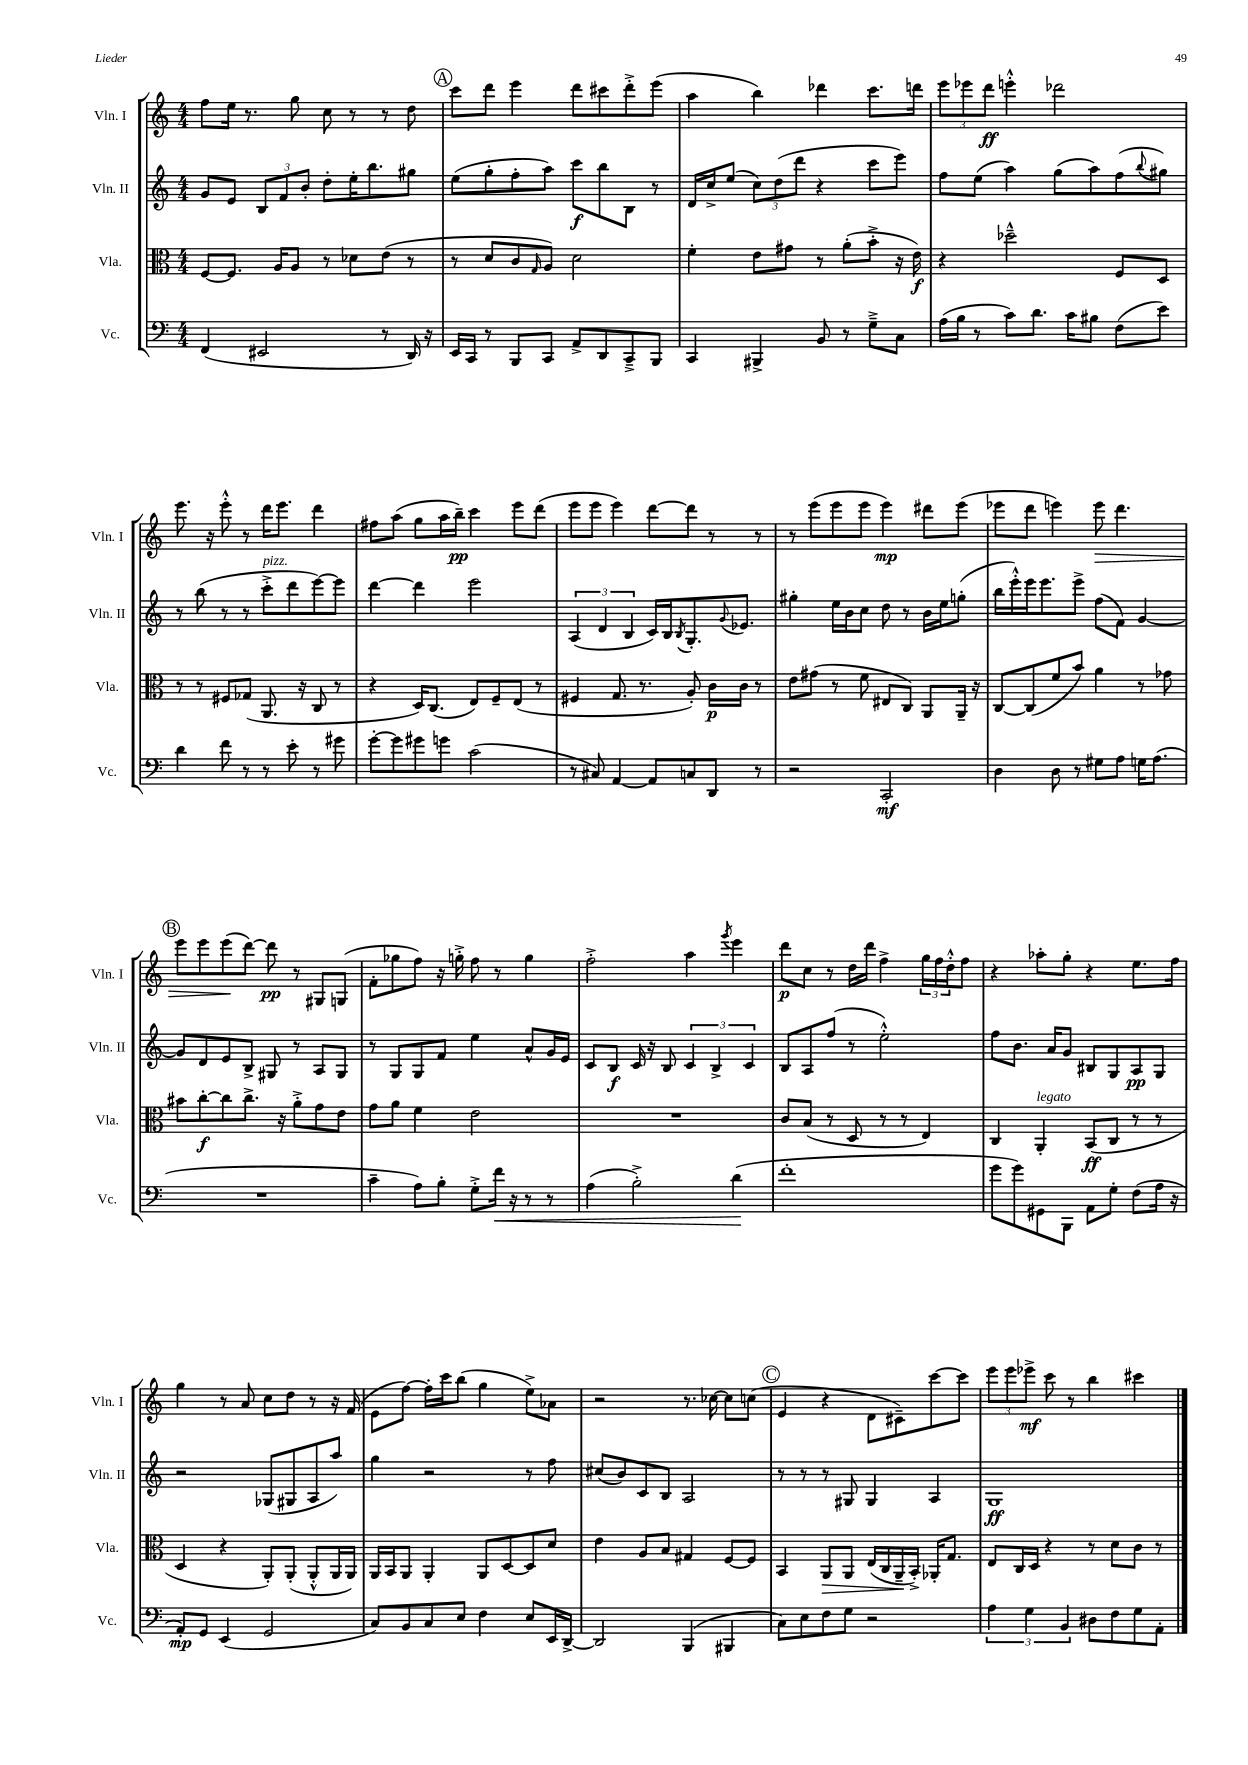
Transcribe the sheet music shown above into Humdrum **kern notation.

**kern	**kern	**kern	**kern
*staff4	*staff3	*staff2	*staff1
*clefF4	*clefC3	*clefG2	*clefG2
*k[]	*k[]	*k[]	*k[]
*M4/4	*M4/4	*M4/4	*M4/4
(4FF	[8F	8g	8ff
.	8.F]	8e	16ee
.	.	.	8.r
2EE#	.	12B	.
.	16A	.	.
.	.	12f	.
.	8A	.	8gg
.	.	12b'	.
.	8r	8dd'	8cc
.	8d-	16ee'	8r
.	.	8.bb	.
8r	(8e	.	8r
16DD)	8r	8gg#	8dd
16r	.	.	.
=	=	=	=
16EE	8r	(8ee	8ccc
16CC	.	.	.
8r	8d	8gg'	8ddd
8BBB	8c	8ff'	4eee
.	16qqG	.	.
8CC	8A)	8aa)	.
8AA^	2d	8ccc	8ddd
8DD	.	8bb	8ccc#
8CC~^	.	8B	8ddd'^
8BBB	.	8r	(8eee
=	=	=	=
4CC	4f'	16d	4aa
.	.	16cc^	.
.	.	(8ee	.
4BBB#^	8e	12cc)	4bb)
.	.	(12dd	.
.	8g#	.	.
.	.	12ddd	.
8BB	8r	4r	4ddd-
8r	(8a'	.	.
8G~^	8b'^	8ccc	8.ccc
8C	16r	8eee)	.
.	16e)	.	16ddd
=	=	=	=
(16A	4r	8ff	12eee
16B	.	.	.
.	.	.	12eee-
8r	.	(8ee	.
.	.	.	12ddd
8c)	2dd-~^^	4aa)	4eee'^^
8.d	.	.	.
.	.	(8gg	2ddd-
16c	.	.	.
8B#	.	8aa)	.
(8F	8F	(8ff	.
.	.	8qqbb	.
8e)	8D	8gg#)	.
=	=	=	=
4d	8r	8r	8.eee
.	8r	(8bb	.
.	.	.	16r
8f	8F#	8r	8eee'^^
8r	(8G-	8r	8r
8r	8.AA	8ccc'^	16ddd
.	.	.	8.eee
8e'	.	8ddd	.
.	16r	.	.
8r	8C	[8eee)	4ddd
8g#	8r	8eee]	.
=	=	=	=
[8g'	4r	[4ddd	8ff#
8g]	.	.	(8aa
8g#	16D)	4ddd]	8gg
.	(8.C	.	.
8g	.	.	16aa
.	.	.	16bb~)
(2c	8E)	2eee	4ccc
.	8F~	.	.
.	(8E	.	8eee
.	8r	.	(8ddd
=	=	=	=
8r	4F#	(6A	8eee
8C#)	.	.	8eee
.	.	6d	.
[4AA	8.G	.	4eee)
.	.	6B	.
.	8.r	.	.
8AA]	.	16c)	[8ddd
.	.	16B	.
.	.	8qB	.
8C	8A')	8.G'	8ddd]
8DD	16c	.	8r
.	.	8qqg	.
.	16c	8.e-	.
8r	8r	.	8r
=	=	=	=
2r	8e	4gg#'	8r
.	(8g#	.	(8eee
.	8r	16ee	8eee
.	.	16b	.
.	8f	8cc	8eee
2CC'	8E#	8dd	4eee)
.	8C)	8r	.
.	8AA	16b	8ddd#
.	.	16ee	.
.	16AA~	(8gg'	(8eee
.	16r	.	.
=	=	=	=
4D	[8C	16bb	8eee-
.	.	16eee'^^)	.
.	(8C]	16eee	8ddd
.	.	8.eee	.
8D	8f	.	4eee)
8r	8b)	8eee^	.
8G#	4a	(8ff	8eee
8A	.	8f)	4.ddd
16G	8r	[4g	.
(8.A	.	.	.
.	8g-	.	.
=	=	=	=
1r	8b#	8g]	8eee
.	[8cc'	8d	8eee
.	8cc]	8e	(8eee
.	8.cc^	8B^	[8ddd)
.	.	8G#	8ddd]
.	16r	.	.
.	8a'^	8r	8r
.	8g	8A	8G#
.	8e	8G#	(8G
=	=	=	=
4c~	8g	8r	8f'
.	8a	8G	8gg-
8A)	4f	8G	8ff)
8B'	.	8f	16r
.	.	.	16gg'^
8G'^	2e	4ee	8ff
16f	.	.	8r
16r	.	.	.
8r	.	8a^^	4gg
8r	.	16g	.
.	.	16e	.
=	=	=	=
(4A	1r	8c	2ff'^
.	.	8B	.
2B'^)	.	16c	.
.	.	16r	.
.	.	8B	.
.	.	6c	4aa
.	.	6B^	.
.	.	.	8qggg
(4d	.	.	4eee
.	.	6c	.
=	=	=	=
1f'	8c	8B	8ddd
.	(8B	8A	8cc
.	8r	(8ff	8r
.	8D	8r	16dd
.	.	.	16ddd
.	8r	2ee'^^)	4ff^
.	8r	.	.
.	4E)	.	24gg
.	.	.	24ff
.	.	.	24dd'^^
.	.	.	8ff
=	=	=	=
8g	4C	8ff	4r
8g)	.	8.b	.
8GG#	4AA'	.	8aa-'
.	.	16a	.
8BBB	.	8g	8gg'
8AA	(8BB	8B#	4r
8G'	8C	8G	.
(8F	8r	8A	8.ee
16A	8r	8G	.
16r	.	.	16ff
=	=	=	=
8AA')	4D	2r	4gg
8GG	.	.	.
(4EE	4r	.	8r
.	.	.	8a
2GG	8AA')	(8G-	8cc
.	(8AA'	8G#	8dd
.	8AA'^^	8A	8r
.	16AA	8aa)	16r
.	16AA)	.	(16f
=	=	=	=
8C)	16AA	4gg	8e
.	16BB	.	.
8BB	8AA	.	[8ff)
8C	4AA'	2r	16ff']
.	.	.	16ccc
8E	.	.	(8bb
4F	8AA	.	4gg
.	[8D	.	.
8E	8D]	8r	8ee^)
16EE	8d	8ff	8a-
[16DD^	.	.	.
=	=	=	=
2DD]	4e	(8cc#	2r
.	.	8b)	.
.	8A	8c	.
.	8B	8B	.
(4BBB	4G#	2A	8.r
.	.	.	[16cc-
4BBB#	[8F	.	8cc-]
.	8F]	.	(8cc
=	=	=	=
8C)	4BB	8r	4e
8E	.	8r	.
8F	8AA	8r	4r
8G	8AA	8G#	.
2r	(16E	4G#	8d
.	16C	.	.
.	16AA~	.	8c#~)
.	16BB'^)	.	.
.	16AA-'	4A	[8ccc
.	8.G	.	.
.	.	.	8ccc]
=	=	=	=
6A	8E	1G	12eee
.	.	.	12eee
.	16C	.	.
6G	.	.	12eee-^
.	16D	.	.
.	4r	.	8ccc
6BB	.	.	.
.	.	.	8r
8D#	8r	.	4bb
8F	8d	.	.
8G	8c	.	4ccc#
8AA'	8r	.	.
==	==	==	==
*-	*-	*-	*-
